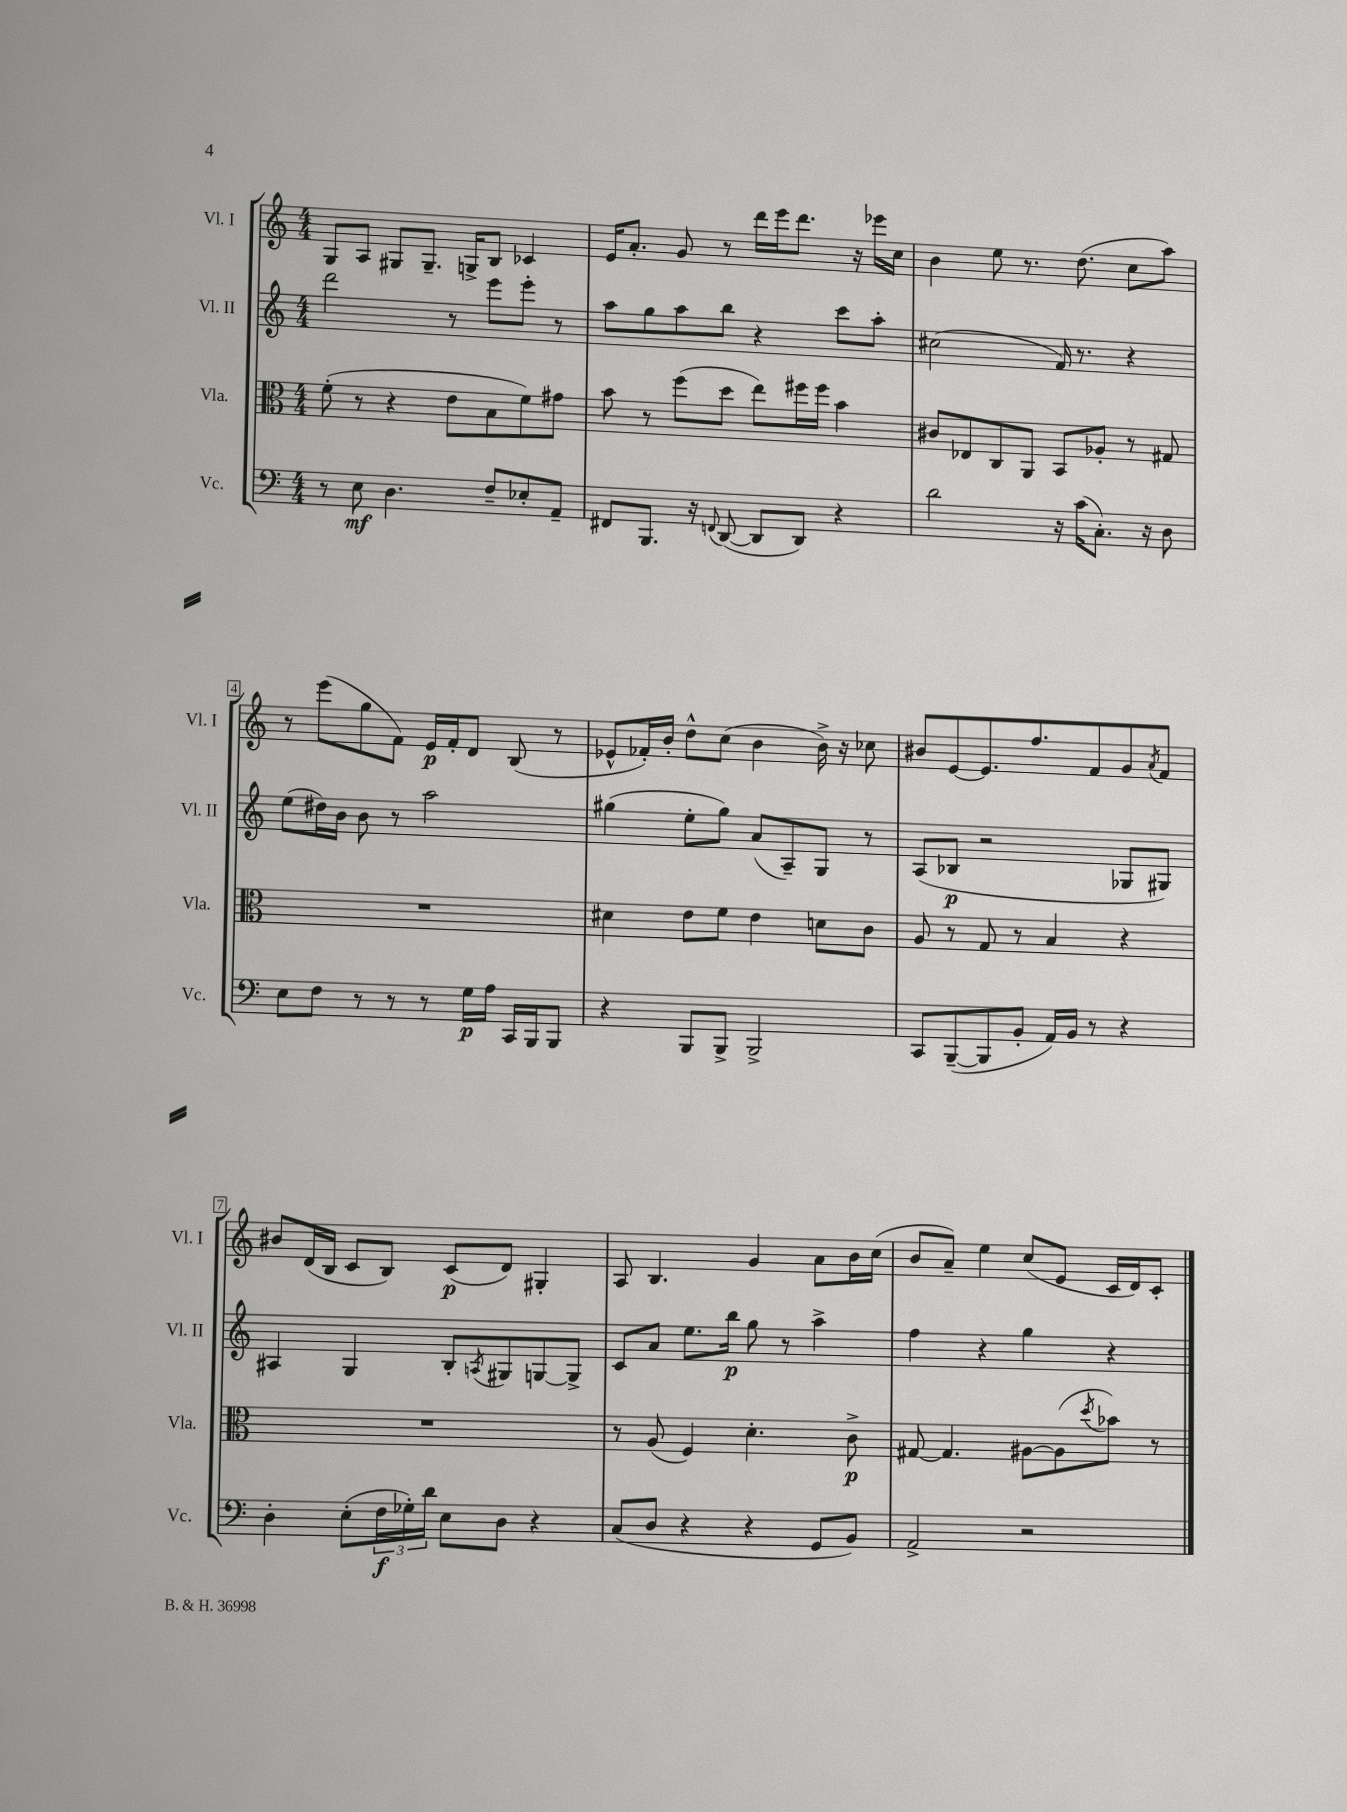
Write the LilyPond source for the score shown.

<<
\new StaffGroup <<
\new Staff = "s0" \with { instrumentName = "Vl. I" shortInstrumentName = "Vl. I" } {
    \clef treble \key c \major \numericTimeSignature \time 4/4
    g8 a8 gis8 gis8.-- g16-> b8 ces'4 |
    e'16 a'8.-. g'8 r8 d'''16 e'''16 d'''8. r16 ees'''16 c''16 |
    b'4 e''8 r8. d''8.( c''8 a''8) |
    r8 e'''8( g''8 f'8) e'16\p f'16-. d'8 b8( r8 |
    ees'8-^ fes'16-.) b'16-. d''8-^ c''8( b'4 b'16->) r16 ces''8 |
    bis'8 e'8~ e'8. f''8. f'8 g'8 \acciaccatura { a'8 } f'8 |
    bis'8 d'16( b16 c'8 b8) c'8\p( d'8) gis4-. |
    a8 b4. g'4 a'8 b'16 c''16( |
    b'8 a'8--) e''4 c''8( e'8 c'16 d'16) c'8-. \bar "|." |
}
\new Staff = "s1" \with { instrumentName = "Vl. II" shortInstrumentName = "Vl. II" } {
    \clef treble \key c \major \numericTimeSignature \time 4/4
    d'''2 r8 e'''8 e'''8-. r8 |
    a''8 g''8 a''8 b''8 r4 c'''8 a''8-. |
    cis''2( f'16) r8. r4 |
    e''8( dis''16) b'16 b'8 r8 a''2 |
    gis''4( e''8-. gis''8) a'8( a8--) g8 r8 |
    a8( bes8\p r2 ges8 gis8) |
    ais4 g4 b8-. \acciaccatura { a8 } gis8 g8~ g8-> |
    c'8 a'8 e''8. b''16\p g''8 r8 a''4-> |
    f''4 r4 g''4 r4 \bar "|." |
}
\new Staff = "s2" \with { instrumentName = "Vla." shortInstrumentName = "Vla." } {
    \clef alto \key c \major \numericTimeSignature \time 4/4
    f'8-.( r8 r4 e'8 b8 f'8) gis'8 |
    b'8 r8 f''8( d''8 e''8) fis''16 fis''16 b'4 |
    cis'8 ees8 c8 a,8 b,8 aes8-. r8 gis8 |
    R1 |
    dis'4 e'8 f'8 e'4 d'8 c'8 |
    a8 r8 g8 r8 b4 r4 |
    R1 |
    r8 a8( f4) d'4.-. c'8->\p |
    gis8~ gis4. ais8~ ais8( \acciaccatura { d''8 } bes'8) r8 \bar "|." |
}
\new Staff = "s3" \with { instrumentName = "Vc." shortInstrumentName = "Vc." } {
    \clef bass \key c \major \numericTimeSignature \time 4/4
    r8 e8\mf d4. f8-- ees8-. a,8-- |
    fis,8 b,,8. r16 \appoggiatura { f,8 } d,8~( d,8 d,8) r4 |
    d'2 r16 c'16( c8.-.) r16 d8 |
    e8 f8 r8 r8 r8 g16\p a16 c,16 b,,16 b,,8 |
    r4 b,,8 b,,8-> b,,2-> |
    c,8 b,,8~--( b,,8 b,8-. a,16) b,16 r8 r4 |
    d4-. e8-.( \tuplet 3/2 { f16\f ges16-.) d'16 } e8 d8 r4 |
    c8( d8 r4 r4 g,8 b,8) |
    a,2-> r2 \bar "|." |
}
>>
>>
\layout { \context { \Score \override BarNumber.stencil = #(make-stencil-boxer 0.1 0.3 ly:text-interface::print) } }
